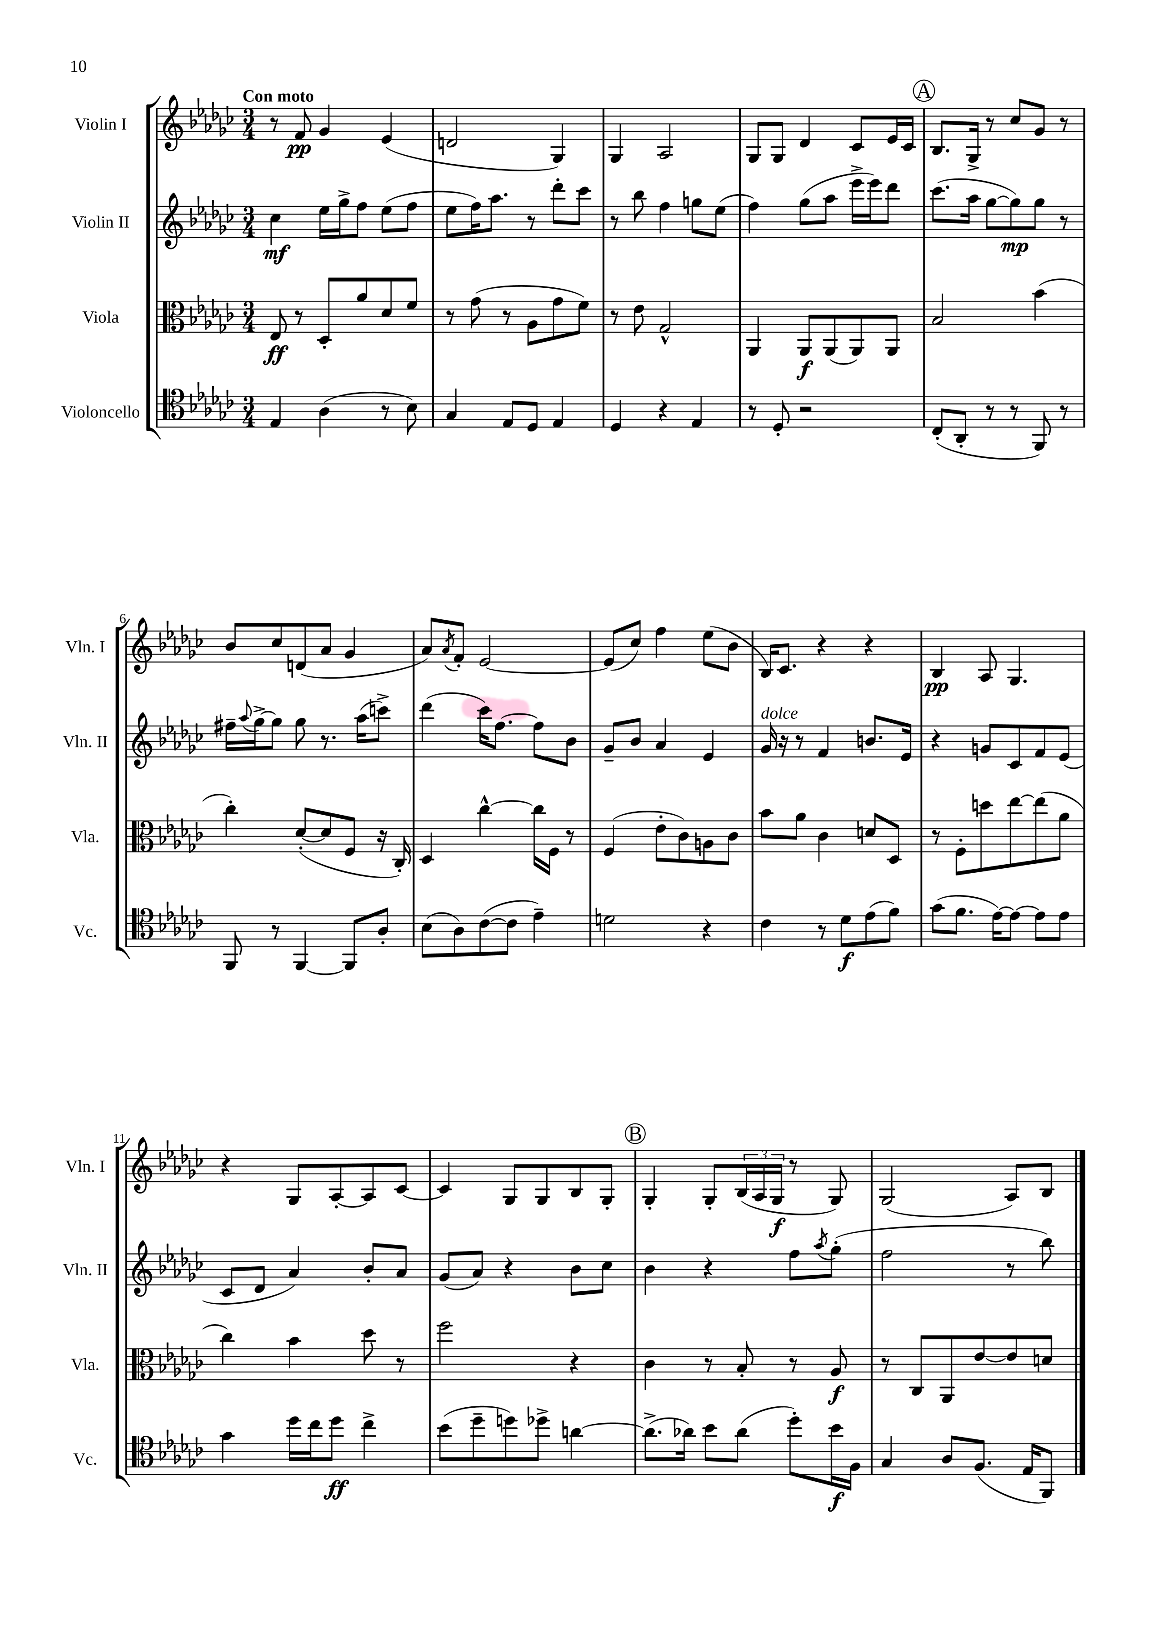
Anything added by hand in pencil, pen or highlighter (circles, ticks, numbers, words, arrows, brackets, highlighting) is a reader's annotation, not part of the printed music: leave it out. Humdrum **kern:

**kern	**dynam	**kern	**dynam	**kern	**dynam	**kern	**dynam
*part4	*part4	*part3	*part3	*part2	*part2	*part1	*part1
*staff4	*staff4	*staff3	*staff3	*staff2	*staff2	*staff1	*staff1
*I"Violoncello	*	*I"Viola	*	*I"Violin II	*	*I"Violin I	*
*I'Vc.	*	*I'Vla.	*	*I'Vln. II	*	*I'Vln. I	*
*clefC4	*	*clefC3	*	*clefG2	*	*clefG2	*
*k[b-e-a-d-g-c-]	*	*k[b-e-a-d-g-c-]	*	*k[b-e-a-d-g-c-]	*	*k[b-e-a-d-g-c-]	*
*M3/4	*	*M3/4	*	*M3/4	*	*M3/4	*
=1	=1	=1	=1	=1	=1	=1	=1
!	!	!	!	!	!	!LO:TX:a:B:t=Con moto	!
4E-/	.	8E-/	ff	4cc-\	mf	8r	.
.	.	8r	.	.	.	8f/	pp
(4A-\	.	8D-'/L	.	16ee-\LL	.	4g-/	.
.	.	.	.	16gg-^\J	.	.	.
.	.	8a-/	.	8ff\J	.	.	.
8r	.	8d-/	.	(8ee-\L	.	(4e-/	.
8B-\)	.	8f/J	.	8ff\J	.	.	.
=2	=2	=2	=2	=2	=2	=2	=2
4G-/	.	8r	.	8ee-\L	.	2dn/	.
.	.	(8g-\	.	16ff\K)	.	.	.
.	.	.	.	8.aa-\J	.	.	.
8E-/L	.	8r	.	.	.	.	.
8D-/J	.	8A-\L	.	8r	.	.	.
4E-/	.	8g-\	.	8ddd-'\L	.	4G-/)	.
.	.	8f\J)	.	8ccc-\J	.	.	.
=3	=3	=3	=3	=3	=3	=3	=3
4D-/	.	8r	.	8r	.	4G-/	.
.	.	8e-\	.	8bb-\	.	.	.
4r	.	2G-^^/	.	4ff\	.	2A-/	.
4E-/	.	.	.	8ggn\L	.	.	.
.	.	.	.	(8ee-\J	.	.	.
=4	=4	=4	=4	=4	=4	=4	=4
8r	.	4AA-/	.	4ff\)	.	8G-/L	.
8D-'/	.	.	.	.	.	8G-/J	.
2r	.	8AA-/L	f	(8gg-\L	.	4d-/	.
.	.	(8AA-/	.	8aa-\J	.	.	.
.	.	8AA-/)	.	16eee-^\LL	.	8c-/L	.
.	.	.	.	16eee-\J)	.	.	.
.	.	8AA-/J	.	8ddd-\J	.	16e-/L	.
.	.	.	.	.	.	16c-/JJ	.
!!LO:REH:place=s1:t=A
=5	=5	=5	=5	=5	=5	=5	=5
(8C-'/L	.	2B-/	.	(8.ccc-\L	.	8.B-/L	.
8AA-'/J	.	.	.	.	.	.	.
.	.	.	.	16aa-\Jk	.	16G-^/Jk	.
8r	.	.	.	[8gg-\L	.	8r	.
8r	.	.	.	8gg-\])	mp	8cc-/L	.
8FF/)	.	(4b-\	.	8gg-\J	.	8g-/J	.
8r	.	.	.	8r	.	8r	.
!!LO:LB:g=z
=6	=6	=6	=6	=6	=6	=6	=6
8FF/	.	4cc-'\)	.	16ff#X~\LL	.	8b-/L	.
.	.	.	.	8qqaa-/	.	.	.
.	.	.	.	[16gg-^\J	.	.	.
8r	.	.	.	8gg-\J]	.	8cc-/	.
[4FF/	.	([8d-'/L	.	8gg-\	.	(8dn/	.
.	.	8d-/]	.	8.r	.	8a-/J	.
8FF/L]	.	8F/J	.	.	.	4g-/	.
.	.	.	.	(16aa-\KL	.	.	.
8A-'/J	.	16r	.	8cccn^\J)	.	.	.
.	.	16C-'/)	.	.	.	.	.
=7	=7	=7	=7	=7	=7	=7	=7
(8B-\L	.	4D-/	.	(4ddd-\	.	8a-/L)	.
.	.	.	.	.	.	8qa-/	.
8A-\)	.	.	.	.	.	8f'/J	.
([8c-\	.	[4cc-^^\	.	16ccc-\KL)	.	[2e-/	.
.	.	.	.	[8.ff\J	.	.	.
8c-\J]	.	.	.	.	.	.	.
4e-~\)	.	16cc-\LL]	.	8ff\L]	.	.	.
.	.	16F\JJ	.	.	.	.	.
.	.	8r	.	8b-\J	.	.	.
=8	=8	=8	=8	=8	=8	=8	=8
2dn\	.	(4F/	.	8g-~/L	.	(8e-/L]	.
.	.	.	.	8b-/J	.	8cc-/J)	.
.	.	8e-'\L	.	4a-/	.	4ff\	.
.	.	8c-\)	.	.	.	.	.
4r	.	8An\	.	4e-/	.	(8ee-\L	.
.	.	8c-\J	.	.	.	8b-\J	.
=9	=9	=9	=9	=9	=9	=9	=9
!	!	!	!	!LO:TX:a:i:t=dolce	!	!	!
4c-\	.	8b-\L	.	16g-/	.	16B-/KL)	.
.	.	.	.	16r	.	8.c-/J	.
.	.	8a-\J	.	8r	.	.	.
8r	.	4c-\	.	4f/	.	4r	.
8d-\L	f	.	.	.	.	.	.
(8e-\	.	8dn/L	.	8.bn/L	.	4r	.
8f\J)	.	8D-/J	.	.	.	.	.
.	.	.	.	16e-/Jk	.	.	.
=10	=10	=10	=10	=10	=10	=10	=10
(8g-\L	.	8r	.	4r	.	4B-/	pp
8.f\J	.	8F'\L	.	.	.	.	.
.	.	8ddn\	.	8gn/L	.	8A-/	.
[16e-\KL)	.	.	.	.	.	.	.
8e-\J_	.	[8ee-\	.	8c-/	.	4.G-/	.
8e-\L]	.	(8ee-\]	.	8f/	.	.	.
8e-\J	.	8a-\J	.	(8e-/J	.	.	.
!!LO:LB:g=z
=11	=11	=11	=11	=11	=11	=11	=11
4g-\	.	4cc-\)	.	8c-/L	.	4r	.
.	.	.	.	8d-/J	.	.	.
16dd-\LL	.	4b-\	.	4a-/)	.	8G-/L	.
16cc-\J	.	.	.	.	.	.	.
8dd-\J	ff	.	.	.	.	[8A-'/	.
4cc-^\	.	8dd-\	.	8b-'/L	.	8A-/]	.
.	.	8r	.	8a-/J	.	[8c-/J	.
=12	=12	=12	=12	=12	=12	=12	=12
(8b-\L	.	2ff\	.	(8g-/L	.	4c-/]	.
8dd-~\	.	.	.	8a-/J)	.	.	.
8ddn\)	.	.	.	4r	.	8G-/L	.
8dd-X^\J	.	.	.	.	.	8G-/	.
[4an\	.	4r	.	8b-\L	.	8B-/	.
.	.	.	.	8cc-\J	.	8G-'/J	.
!!LO:REH:place=s1:t=B
=13	=13	=13	=13	=13	=13	=13	=13
(8.a^\L]	.	4c-\	.	4b-\	.	4G-'/	.
16a-X\Jk)	.	.	.	.	.	.	.
8b-\L	.	8r	.	4r	.	8G-'/L	.
(8a-\J	.	8B-'/	.	.	.	(24B-/L	.
.	.	.	.	.	.	24A-/	.
.	.	.	.	.	.	24G-/JJ	f
8dd-'\L)	.	8r	.	8ff\L	.	8r	.
.	.	.	.	8qaa-/	.	.	.
16b-\L	f	8A-/	f	(8gg-'\J	.	8G-/)	.
16F\JJ	.	.	.	.	.	.	.
=14	=14	=14	=14	=14	=14	=14	=14
4G-/	.	8r	.	2ff\	.	(2G-/	.
.	.	8C-/L	.	.	.	.	.
8A-/L	.	8AA-/	.	.	.	.	.
(8.F/J	.	[8e-/	.	.	.	.	.
.	.	8e-/]	.	8r	.	8A-/L)	.
16E-/KL	.	.	.	.	.	.	.
8FF/J)	.	8dn/J	.	8bb-\)	.	8B-/J	.
==	==	==	==	==	==	==	==
*-	*-	*-	*-	*-	*-	*-	*-
